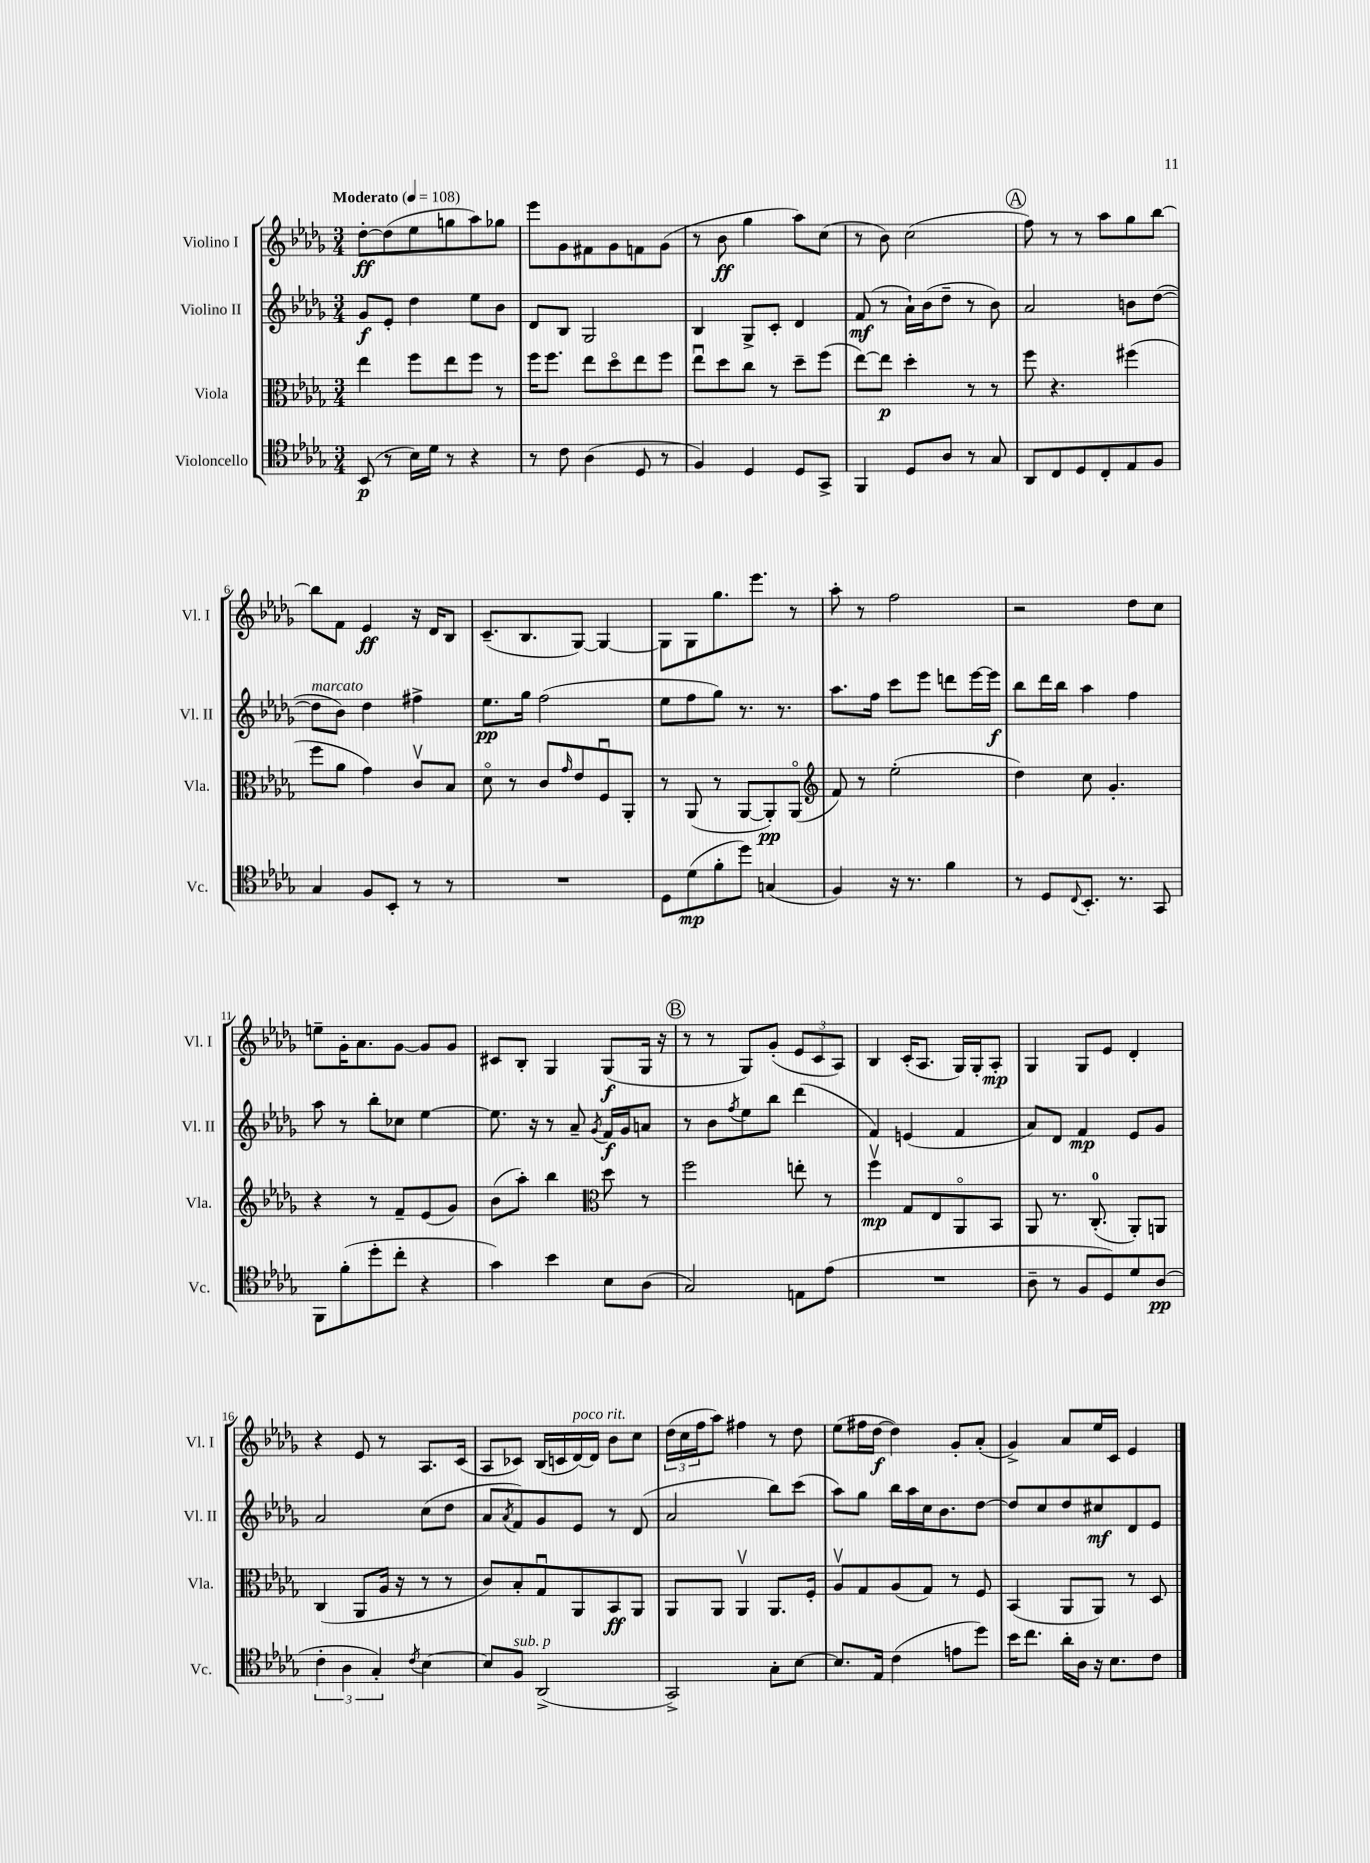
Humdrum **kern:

**kern	**kern	**kern	**kern
*staff4	*staff3	*staff2	*staff1
*clefC4	*clefC3	*clefG2	*clefG2
*k[b-e-a-d-g-]	*k[b-e-a-d-g-]	*k[b-e-a-d-g-]	*k[b-e-a-d-g-]
*M3/4	*M3/4	*M3/4	*M3/4
*MM108	*MM108	*MM108	*MM108
(8BB-/	4ee-\	8g-/L	[8dd-'\L
8r	.	8e-'/J	(8dd-\]
16B-\LL)	8ff\L	4dd-\	8ee-\
16d-\JJ	.	.	.
8r	8ee-\	.	8gg\
4r	8ff\J	8ee-\L	8aa-\)
.	8r	8b-\J	8gg-\J
=	=	=	=
8r	16ff\LK	8d-/L	8eee-\L
.	8.ff\J	.	.
8c\	.	8B-/J	8g-\
(4A-\	8ee-\L	2G-/	8f#\
.	8dd-o\	.	8g-\
8D-/	8ee-\	.	8f\
8r	8ff\J	.	(8g-\J
=	=	=	=
4F/)	8ee-u\L	4B-/	8r
.	8dd-\	.	8b-\
4D-/	8cc\J	8G-^/L	4gg-\
.	8r	8c'/J	.
8D-/L	8dd-~\L	4d-/	8aa-\L)
8GG-^/J	(8ff\J	.	(8cc\J
=	=	=	=
4FF/	[8ee-\L)	(8f/	8r
.	8ee-\]J	8r	8b-\)
8D-/L	4dd-'\	16a-`\LL)	(2cc\
.	.	(16b-\J	.
8A-/J	.	8dd-~\J	.
8r	8r	8r	.
8G-/	8r	8b-\)	.
=	=	=	=
8AA-/L	8ff\	2a-/	8ff\)
8C/	4.r	.	8r
8D-/	.	.	8r
8C'/	.	.	8aa-\L
8E-/	(4ff#\	8b\L	8gg-\
8F/J	.	([8dd-\J	[8bb-\J
=	=	=	=
4G-/	8ff\L	8dd-\]L	8bb-\]L
.	8a-\J	8b-\J)	8f\J
8F/L	4g-\)	4dd-\	4e-/
8BB-'/J	.	.	.
8r	8cv/L	4ff#^\	16r
.	.	.	16d-/LK
8r	8B-/J	.	8B-/J
=	=	=	=
2.r	8d-o\	8.ee-\L	(8.c~/L
.	8r	.	.
.	.	16gg-\Jk	8.B-/
.	8c/L	(2ff\	.
.	16qqg-/	.	.
.	8e-/	.	[8G-/J)
.	8Fu/	.	4G-/_
.	8AA-'/J	.	.
=	=	=	=
8D-\L	8r	8ee-\L	8G-\]L
(8d-\	(8AA-/	8ff\	8G-\
8f'\	8r	8gg-\J)	8.gg-\
8dd-\J)	[8AA-/L	8.r	.
.	.	.	8.eee-\J
(4G/	8AA-'/])	.	.
.	.	8.r	.
.	(8AA-o/J	.	8r
=	=	=	=
*	*clefG2	*	*
4F/)	8f/)	8.aa-\L	8aa-'\
.	8r	.	8r
.	.	16ff\Jk	.
16r	(2ee-'\	8ccc\L	2ff\
8.r	.	.	.
.	.	8eee-\J	.
4f\	.	8ddd\L	.
.	.	[16eee-\L	.
.	.	16eee-\]JJ	.
=	=	=	=
8r	4dd-\)	8bb-\L	2r
8D-/L	.	16ddd-\L	.
.	.	16bb-\JJ	.
8qqC/	.	.	.
8.BB-'/J	8cc\	4aa-\	.
.	4.g-'/	.	.
8.r	.	.	.
.	.	4ff\	8dd-\L
8GG-/	.	.	8cc\J
=	=	=	=
8FF\L	4r	8aa-\	8ee~\L
(8f'\	.	8r	16g-'\K
.	.	.	8.a-\
8dd-'\	8r	8bb-'\L	.
8cc'\J	8f~/L	8cc-\J	[8g-\J
4r	(8e-/	[4ee-\	8g-/]L
.	8g-/J)	.	8g-/J
=	=	=	=
4g-\)	(8b-\L	8.ee-\]	8c#/L
.	8aa-'\J)	.	8B-'/J
.	.	16r	.
4b-\	4bb-\	8r	4G-/
.	.	8a-~/	.
*	*clefC3	*	*
.	.	8qg-/	.
8B-\L	8dd-\	16f/LL	(8G-/L
.	.	16g-/J	.
(8A-\J	8r	8a/J	16G-/Jk
.	.	.	16r
=	=	=	=
2G-/)	2ff\	8r	8r
.	.	8b-\L	8r
.	.	8qff/	.
.	.	8ee-\	8G-/L)
.	.	8bb-\J	(8g-'/J
8E\L	8ee'\	(4ddd-\	12e-/L
.	.	.	12c/
(8e-\J	8r	.	.
.	.	.	12A-/J)
=	=	=	=
2.r	4ffv\	4f/)	4B-/
.	8G-/L	(4e/	(16c'/LK
.	.	.	8.A-/J
.	8E-/	.	.
.	8AA-o/	4f/	16G-/LL)
.	.	.	16G-'/J
.	8BB-/J	.	8A-'/J
=	=	=	=
8A-~\	8AA-/	8a-/L)	4G-/
8r	8.r	8d-/J	.
8F/L	.	4f/	8G-/L
.	(8.C'/	.	.
8D-/)	.	.	8e-/J
8d-/	8AA-'/L)	8e-/L	4d-'/
(8A-/J	8AA/J	8g-/J	.
=	=	=	=
6c'\	(4C/	2a-/	4r
6A-\	.	.	.
.	8AA-/L	.	8e-/
6G-'/)	.	.	.
.	16A-/Jk	.	8r
.	16r	.	.
8qc/	.	.	.
[4B-\	8r	(8cc\L	8.A-/L
.	8r	8dd-\J	.
.	.	.	(16c/Jk
=	=	=	=
8B-/]L	8c/L)	8a-/L	8A-/L
.	.	8qa-/	.
8F/J	8B-'/	8f/)	8c-/J)
(2AA-^/	8G-u/	8g-/	(16B-/LL
.	.	.	16c/
.	8AA-/	8e-/J	[16d-/)
.	.	.	16d-/]JJ
.	8BB-/	8r	8b-\L
.	8AA-/J	(8d-/	8cc\J
=	=	=	=
2GG-^/)	8AA-/L	2a-/	(24dd-\LL
.	.	.	24cc\
.	.	.	24ff\J
.	8AA-/J	.	8aa-\J)
.	4AA-v/	.	4ff#\
8G-'\L	8.AA-/L	8bb-\L)	8r
[8B-\J	.	(8ccc\J	8dd-\
.	16F'/Jk	.	.
=	=	=	=
8.B-/]L	8A-v/L	8aa-\L)	(8ee-\L
.	8G-/	8gg-\J	16ff#\L
16E-/Jk	.	.	[16dd-\JJ
(4c\	(8A-/	16bb-\LL	4dd-\])
.	.	16aa-\	.
.	8G-/J)	16cc\J	.
.	.	8.b-\	.
8e\L	8r	.	8g-'/L
8dd-\J)	8F/	[8dd-\J	(8a-'/J
=	=	=	=
16b-\LK	(4BB-/	8dd-/]L	4g-^/)
8.cc\J	.	.	.
.	.	8cc/	.
16a-'\LL	8AA-/L	8dd-/	8a-/L
16A-\JJ	.	.	.
16r	8AA-/J)	8cc#/	16ee-/L
8.B-\L	.	.	16c/JJ
.	8r	8d-/	4e-/
8c\J	8D-/	8e-/J	.
==	==	==	==
*-	*-	*-	*-
